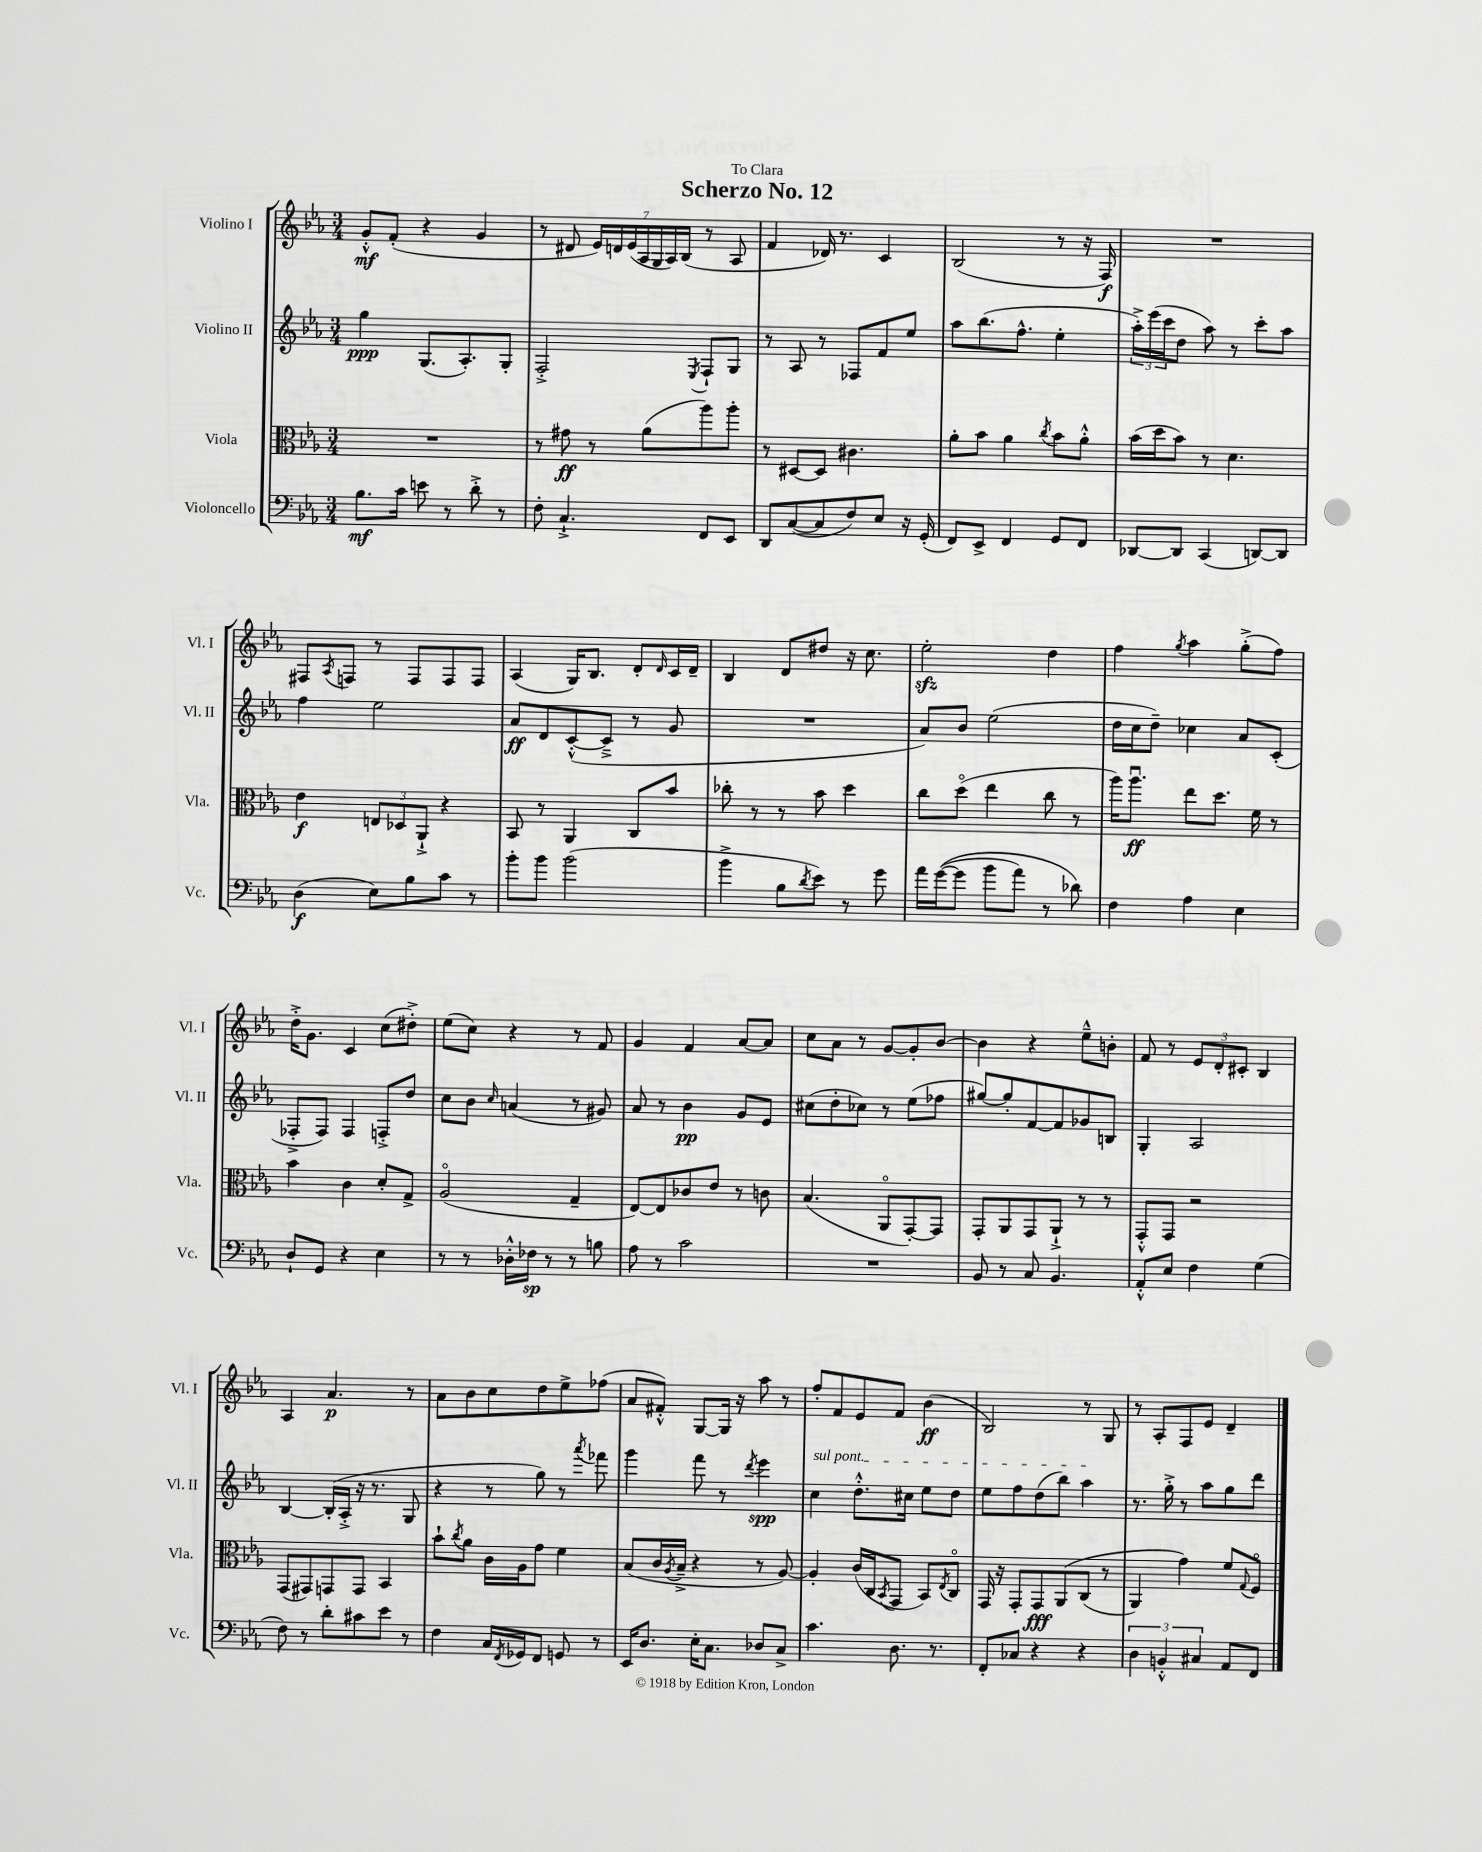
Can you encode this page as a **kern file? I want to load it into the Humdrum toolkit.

**kern	**kern	**kern	**kern
*staff4	*staff3	*staff2	*staff1
*clefF4	*clefC3	*clefG2	*clefG2
*k[b-e-a-]	*k[b-e-a-]	*k[b-e-a-]	*k[b-e-a-]
*M3/4	*M3/4	*M3/4	*M3/4
8.B-	2.r	4gg	8g'^^
.	.	.	(8f'
16c	.	.	.
8e	.	(8.G	4r
8r	.	.	.
.	.	8.A-')	.
8d'^	.	.	4g
8r	.	8G'	.
=	=	=	=
8F'	8r	2F'^	8r
4.C`^	8g#	.	8d#
.	8r	.	28e-)
.	.	.	28d
.	.	.	(28e-
.	.	.	28A-
.	(8a-	.	.
.	.	.	28G
.	.	.	28A-)
.	.	.	(28B-
.	.	8qE-	.
8FF	8aa-)	8F`	8r
8EE-	8aa-'	8G	8A-
=	=	=	=
8DD	8r	8r	4f
([8C	[8D#	8A-	.
8C]	8D#]	8r	16d-)
.	.	.	8.r
8F)	4.c#	8F-	.
8E-	.	8f	4c
16r	.	8ee-	.
(16GG'	.	.	.
=	=	=	=
8FF)	8a-'	8aa-	(2B-
8EE-^	8b-	(8.bb-	.
4FF	4a-	.	.
.	.	8.ff^^	.
.	8qcc	.	.
8GG	8b-	4ee-'	8r
8FF	8a-'^^	.	16r
.	.	.	16F)
=	=	=	=
[8DD-	(16b-	24aa-'^)	2.r
.	.	(24eee-	.
.	16dd	.	.
.	.	24ccc	.
8DD-]	8b-)	8dd	.
(4CC	8r	8aa-)	.
.	4.d	8r	.
[8DD)	.	8ccc'	.
8DD]	.	8aa-	.
=	=	=	=
(4D	4e-	4ff	8F#
.	.	.	8qA-
.	.	.	8F
8E-)	12E	2ee-	8r
.	12D-	.	.
8B-	.	.	8F
.	12AA-`^	.	.
8c	4r	.	8F
8r	.	.	8F
=	=	=	=
8b-'	8BB-	8a-	(4A-
8b-	8r	8d	.
(2b-	4AA-	([8c'^^	16G)
.	.	.	8.B-
.	.	8c~^]	.
.	8C	8r	8d'
.	.	.	16qqd
.	8b-	8g	16c
.	.	.	16d~
=	=	=	=
4b-^	8cc-'	2.r	4B-
.	8r	.	.
8B-	8r	.	8d
8qd	.	.	.
8e-)	8b-	.	8dd#
8r	4dd	.	16r
.	.	.	8.cc
8g	.	.	.
=	=	=	=
16a-	8cc	8a-)	2ee-'
&(([16g	.	.	.
8g]	(8ddo	8b-	.
8b-	4ee-	(2ee-	.
8a-)	.	.	.
8r	8cc	.	4dd
8d-&)	8r	.	.
=	=	=	=
4F	16aa-)	16dd	4ff
.	8.aa-u	16cc	.
.	.	8dd~)	.
.	.	.	8qgg
4A-	8ee-	4cc-	4aa-
.	8.dd	.	.
4E-	.	8a-	(8gg'^
.	16f	.	.
.	8r	(8c'	8ff)
=	=	=	=
8D`	4b-	8F-'^	16dd'^
.	.	.	8.g
8GG	.	8F-)	.
4r	4c	4F-	4c
4E-	8d'	8F'^	(8cc
.	8G^	8dd	8dd#'^)
=	=	=	=
8r	(2A-o	8cc	(8ee-
8r	.	8b-	8cc)
.	.	16qqcc	.
16D-'^^	.	(4a	4r
16F-	.	.	.
8r	.	.	.
8r	4G~	8r	8r
8B	.	8g#)	8f
=	=	=	=
8A-	[8E-)	8a-	4g
8r	8E-]	8r	.
2c	8c-	4b-	4f
.	8e-	.	.
.	8r	8g	[8a-
.	8c	8e-	8a-]
=	=	=	=
2.r	(4.B-	(8cc#	8cc
.	.	8dd'	8a-
.	.	8cc-)	8r
.	8AA-o	8r	[8g
.	[8GG')	(8ee-	8g']
.	8GG]	8ff-	[8b-
=	=	=	=
8BB-	8GG'	[8gg#)	4b-]
8r	8AA-	8gg#']	.
8C	8GG	[8f	4r
4.BB-	8AA-`^	8f]	.
.	8r	8g-	8ee-~^^
.	8r	8B	8b'
=	=	=	=
8AA-'^^	8GG'^^	4G'	8f
8E-	8GG	.	8r
4F	2r	2A-	12e-
.	.	.	12d'
.	.	.	12c#'
(4G	.	.	4B-
=	=	=	=
8F)	(8GG	[4B-	4A-
8r	8GG#)	.	.
8d'	8GG	(16B-']	4.a-
.	.	16A-'^	.
8c#	8GG	16r	.
.	.	8.r	.
8e-	4BB-	.	.
8r	.	8G	8r
=	=	=	=
4F	8b-`	4r	8a-
.	8qcc	.	.
.	8a-	.	8b-
16C	16c	8r	8cc
8qFF	.	.	.
16GG-	16A-	.	.
8FF	8g	8gg)	8dd
8GG	4f	8r	8ee-^
.	.	8qaaa-	.
8r	.	8fff-	(8ff-
=	=	=	=
16EE-	(8B-	4ggg	8a-
8.D	.	.	.
.	16c	.	8f#'^^)
.	8qA-	.	.
.	16B-~^	.	.
16E-'	4r	8fff	[8G
8.C	.	.	.
.	.	8r	16G]
.	.	.	16r
.	.	8qddd	.
8D-	8r	4eee-	8aa-
8C^	[8A-)	.	8r
=	=	=	=
4.c	4A-']	4cc	8ff'
.	.	.	8f
.	(16c	8.dd'^^	8e-
.	16C	.	.
.	8qBB-	.	.
8.D	8GG	.	8f
.	.	16cc#	.
.	8BB-)	8ee-	(4b-
8.r	.	.	.
.	8qE-	.	.
.	8Co	8dd	.
=	=	=	=
8FF'	16GG	8ee-	2B-)
.	16r	.	.
8C-	8GG'	8ff	.
4r	8GG	(8dd	.
.	&(8AA-	8bb-)	.
4r	(8C	4aa-	8r
.	8r	.	8G
=	=	=	=
6D	4AA-)	8.r	8r
.	.	.	8A-'
6BB'^^	.	.	.
.	.	16gg'^	.
.	4g&)	8r	8F
6C#	.	.	.
.	.	8aa-	8e-
8AA-	8f	8gg	4d~
.	8qqG	.	.
8FF	8Fo	8ddd	.
==	==	==	==
*-	*-	*-	*-
